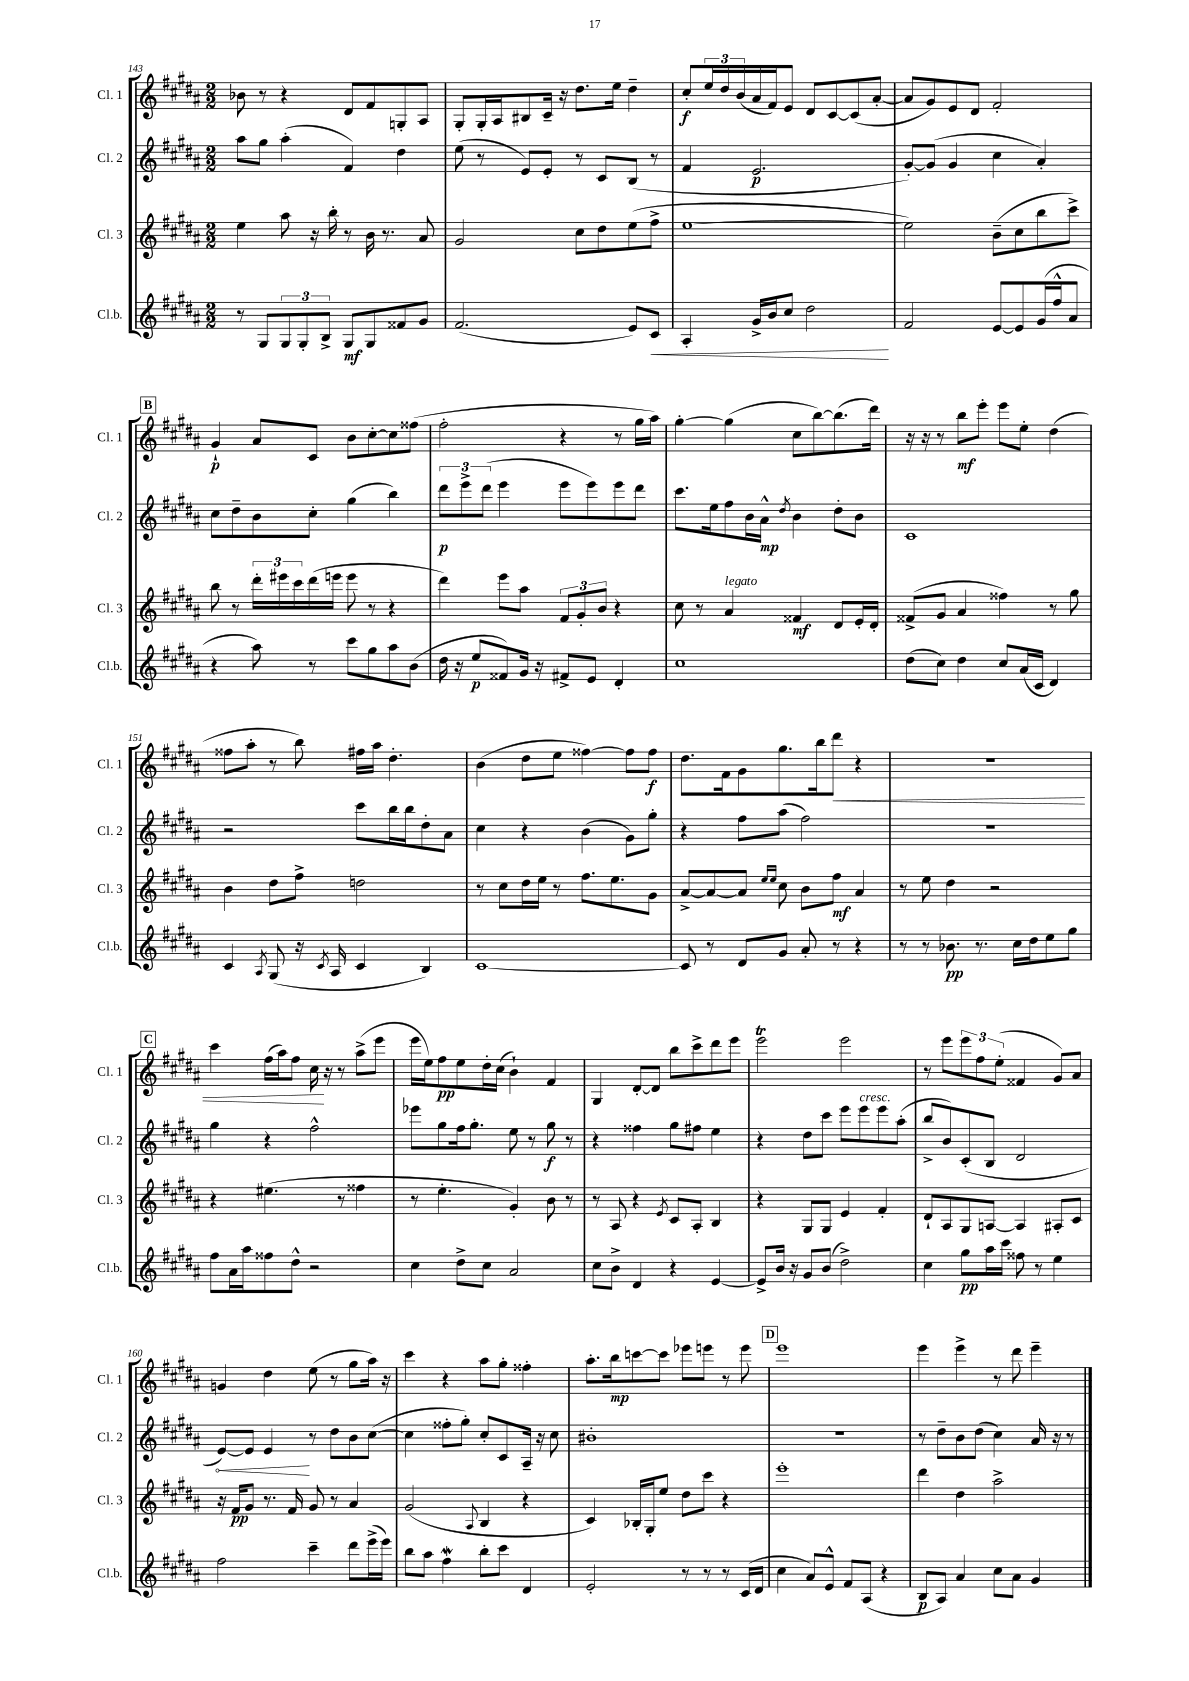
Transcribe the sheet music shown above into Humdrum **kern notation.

**kern	**kern	**kern	**kern
*staff4	*staff3	*staff2	*staff1
*clefG2	*clefG2	*clefG2	*clefG2
*k[f#c#g#d#a#]	*k[f#c#g#d#a#]	*k[f#c#g#d#a#]	*k[f#c#g#d#a#]
*M2/2	*M2/2	*M2/2	*M2/2
8r	4ee	8aa#	8b-
8G#	.	8gg#	8r
12G#	8aa#	(4aa#'	4r
12G#'	.	.	.
.	16r	.	.
12B^	.	.	.
.	16bb'	.	.
8G#	8r	4f#)	8d#
8G#	16b	.	8f#
.	8.r	.	.
8f##	.	4dd#	8G'
8g#	8a#	.	8A#
=	=	=	=
(2.f#	2g#	(8ee	8G#'
.	.	8r	16G#'
.	.	.	16A#
.	.	8e)	8B#
.	.	8e'	16c#~
.	.	.	16r
.	8cc#	8r	8.dd#
.	8dd#	8c#	.
.	.	.	16ee
8e)	(8ee	(8B	4dd#~
8c#	8ff#^	8r	.
=	=	=	=
4A#'	[1ee	4f#	8cc#'
.	.	.	24ee
.	.	.	24dd#
.	.	.	(24b
16g#^	.	2.e	16a#
16b	.	.	16f#)
8cc#	.	.	8e
2dd#	.	.	8d#
.	.	.	[8c#
.	.	.	(8c#]
.	.	.	[8a#'
=	=	=	=
2f#	2ee])	[8g#')	8a#]
.	.	(8g#]	8g#)
.	.	4g#	8e
.	.	.	8d#
[8e	(8b~	4cc#	2f#'
8e]	8cc#	.	.
(16g#	8bb	4a#')	.
16ff#^^	.	.	.
8a#	8ccc#^)	.	.
=	=	=	=
4r	8bb	8cc#	4g#`
.	8r	8dd#~	.
8aa#)	24ddd#'	8b	8a#
.	24eee#	.	.
.	24ccc#	.	.
8r	(16ddd#	8cc#'	8c#
.	16eee	.	.
8ccc#	8eee	(4gg#	8b
8gg#	8r	.	[8cc#'
8aa#	4r	4bb)	8cc#]
(8b	.	.	(8ff##
=	=	=	=
16dd#	4ddd#)	12ddd#	2ff#'
16r	.	.	.
.	.	12eee^	.
8ee	.	.	.
.	.	(12ddd#	.
8f##)	8eee	4eee	.
16g#	8aa#	.	.
16r	.	.	.
8f#^	12f#	8eee	4r
.	12g#'	.	.
8e	.	8eee)	.
.	12b	.	.
4d#'	4r	8eee	8r
.	.	8ddd#	16gg#
.	.	.	16aa#)
=	=	=	=
1cc#	8cc#	8.ccc#	[4gg#'
.	8r	.	.
.	.	16ee	.
.	4a#	8ff#	(4gg#]
.	.	16b	.
.	.	16a#^^	.
.	.	8qdd#	.
.	4f##	4b	8cc#
.	.	.	[8bb)
.	8d#	8dd#'	(8.bb]
.	16e'	8b	.
.	16d#'	.	16ddd#)
=	=	=	=
(8dd#	(8f##^	1c#	16r
.	.	.	16r
8cc#)	8g#	.	8r
4dd#	4a#	.	8bb
.	.	.	8eee'
8cc#	4ff##)	.	8eee
(16a#	.	.	8ee'
16c#	.	.	.
4d#)	8r	.	(4dd#
.	8gg#	.	.
=	=	=	=
4c#	4b	2r	8ff##
.	.	.	8aa#'
8qA#	.	.	.
(8G#	8dd#	.	8r
16r	8ff#^	.	8bb)
8qc#	.	.	.
16A#	.	.	.
4c#	2dd	8ccc#	16ff#
.	.	.	16aa#
.	.	16bb	4.dd#'
.	.	16bb	.
4B)	.	8dd#'	.
.	.	8a#	.
=	=	=	=
[1c#	8r	4cc#	(4b
.	8cc#	.	.
.	16dd#	4r	8dd#
.	16ee	.	.
.	8r	.	8ee
.	8.ff#	(4b	[4ff##)
.	8.ee	.	.
.	.	8g#)	8ff##]
.	8g#	8gg#'	8ff##
=	=	=	=
8c#]	[8a#^	4r	8.dd#
8r	8a#_	.	.
.	.	.	16f#
8d#	8a#]	8ff#	8g#
.	16qqee	.	.
.	16qqee	.	.
8g#	8cc#	(8aa#	8.gg#
8a#'	8b	2ff#)	.
.	.	.	16bb
8r	8ff#	.	8ddd#
4r	4a#	.	4r
=	=	=	=
8r	8r	1r	1r
8r	8ee	.	.
8.b-	4dd#	.	.
8.r	.	.	.
.	2r	.	.
16cc#	.	.	.
16dd#	.	.	.
8ee	.	.	.
8gg#	.	.	.
=	=	=	=
8ff#	4r	4gg#	4ccc#
16a#	.	.	.
16aa#	.	.	.
8ff##	(4.ee#	4r	(16ff#
.	.	.	16aa#)
8dd#^^	.	.	8ff#
2r	.	2ff#^^	16cc#
.	.	.	16r
.	8r	.	8r
.	4ff##	.	(8aa#^
.	.	.	8eee
=	=	=	=
4cc#	8r	8eee-	16eee
.	.	.	16ee)
.	4.ee'	8gg#	8ff#
8dd#^	.	16ff#	8ee
.	.	8.gg#'	.
8cc#	.	.	16dd#'
.	.	.	(16cc#
2a#	4g#')	8ee	4b`)
.	.	8r	.
.	8b	8gg#	4f#
.	8r	8r	.
=	=	=	=
8cc#	8r	4r	4G#
8b^	8A#	.	.
4d#	4r	4ff##	[8d#'
.	.	.	8d#]
.	8qe	.	.
4r	8c#	8gg#	8bb
.	8A#'	8ff#	8ccc#^
[4e	4B	4ee	8ddd#
.	.	.	8eee
=	=	=	=
8e^]	4r	4r	2eee
16b	.	.	.
16r	.	.	.
8g#	8G#	8dd#	.
(8b	8G#	8ccc#	.
2dd#^)	4e	8eee	2eee
.	.	8eee	.
.	4f#'	8eee	.
.	.	(8aa#'	.
=	=	=	=
4cc#	8d#`	8bb^	8r
.	8A#	8b)	8eee
8gg#	8G#	(8c#'	12eee
.	.	.	12ff#
16aa#	[8A	8B	.
.	.	.	(12ee'
16ccc#	.	.	.
8ff##	4A]	2d#	4f##
8r	.	.	.
4ee	8A#'	.	8g#)
.	8c#	.	8a#
=	=	=	=
2ff#	16r	[8e)	4g
.	16f#	.	.
.	8g#	8e]	.
.	8.r	4e	4dd#
.	16f#	.	.
4ccc#~	8g#	8r	(8ee
.	8r	8dd#	8r
8ddd#	4a#	8b	8gg#
(16eee^	.	([8cc#	16aa#)
16eee)	.	.	16r
=	=	=	=
8bb	(2g#	4cc#]	4ccc#
8aa#	.	.	.
4ff#	.	8ff##'	4r
.	.	8gg#')	.
.	8qqA#	.	.
8bb'	4B	8cc#'	8aa#
8ccc#	.	8c#	8gg#'
4d#	4r	16A#~	4ff##'
.	.	16r	.
.	.	8cc#	.
=	=	=	=
2e'	4c#)	1b#'	8.aa#'
.	.	.	16bb
.	16B-'	.	[8ccc
.	16G#'	.	.
.	8ee	.	8ccc]
8r	8dd#	.	8eee-
8r	8ccc#	.	8eee
8r	4r	.	8r
(16c#	.	.	8eee
16d#	.	.	.
=	=	=	=
4cc#	1eee'	1r	1eee
8a#)	.	.	.
8e^^	.	.	.
8f#	.	.	.
(8A#	.	.	.
4r	.	.	.
=	=	=	=
8B	4ddd#	8r	4eee
8A#)	.	8dd#~	.
4a#	4dd#	8b	4eee^
.	.	(8dd#	.
8cc#	2aa#^	4cc#)	8r
8a#	.	.	8ddd#
4g#	.	16a#	4eee~
.	.	16r	.
.	.	8r	.
==	==	==	==
*-	*-	*-	*-
